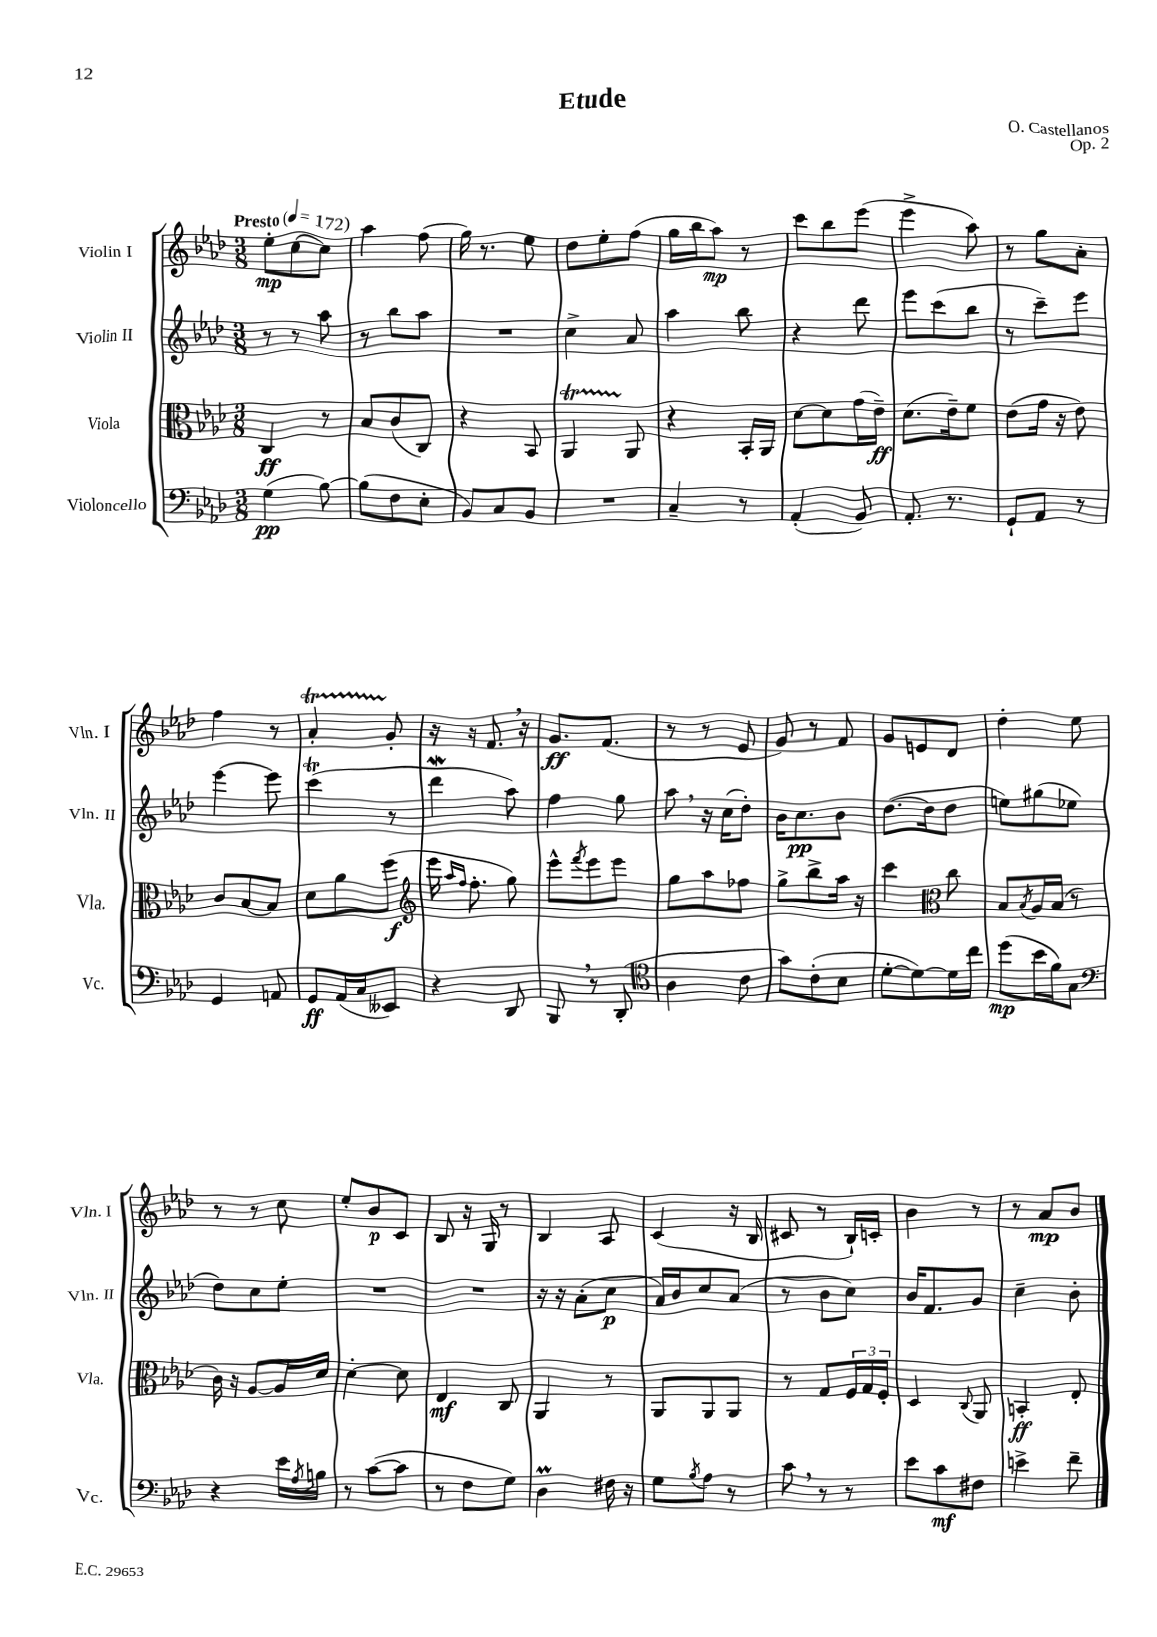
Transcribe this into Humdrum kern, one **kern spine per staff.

**kern	**dynam	**kern	**dynam	**kern	**dynam	**kern	**dynam
*part4	*part4	*part3	*part3	*part2	*part2	*part1	*part1
*staff4	*staff4	*staff3	*staff3	*staff2	*staff2	*staff1	*staff1
*I"Violoncello	*	*I"Viola	*	*I"Violin II	*	*I"Violin I	*
*I'Vc.	*	*I'Vla.	*	*I'Vln. II	*	*I'Vln. I	*
*clefF4	*	*clefC3	*	*clefG2	*	*clefG2	*
*k[b-e-a-d-]	*	*k[b-e-a-d-]	*	*k[b-e-a-d-]	*	*k[b-e-a-d-]	*
*M3/8	*	*M3/8	*	*M3/8	*	*M3/8	*
*MM172	*	*MM172	*	*MM172	*	*MM172	*
=1	=1	=1	=1	=1	=1	=1	=1
!	!	!	!	!	!	!LO:TX:a:B:t=Presto	!
(4G\	pp	4C/	ff	8r	.	8ee-'\L	mp
.	.	.	.	8r	.	[8cc\	.
[8B-\)	.	8r	.	8aa-\	.	8cc\J]	.
=2	=2	=2	=2	=2	=2	=2	=2
(8B-\L]	.	8B-/L	.	8r	.	4aa-\	.
8F\	.	(8c/	.	8bb-\L	.	.	.
8E-'\J	.	8C/J)	.	8aa-\J	.	(8ff\	.
=3	=3	=3	=3	=3	=3	=3	=3
8BB-/L)	.	4r	.	4.r	.	16gg\)	.
.	.	.	.	.	.	8.r	.
8C/	.	.	.	.	.	.	.
8BB-/J	.	8BB-/	.	.	.	8ee-\	.
=4	=4	=4	=4	=4	=4	=4	=4
4.r	.	4AA-T/	.	4cc^\	.	8dd-\L	.
.	.	.	.	.	.	8ee-'\	.
.	.	8AA-/	.	8a-/	.	(8ff\J	.
=5	=5	=5	=5	=5	=5	=5	=5
4C~/	.	4r	.	4aa-\	.	16gg\LL	.
.	.	.	.	.	.	16bb-\J	.
.	.	.	.	.	.	8aa-\J)	mp
8r	.	16BB-'/LL	.	8bb-\	.	8r	.
.	.	16AA-/JJ	.	.	.	.	.
=6	=6	=6	=6	=6	=6	=6	=6
(4AA-'/	.	[8d-\L	.	4r	.	8ccc\L	.
.	.	8d-\]	.	.	.	8bb-\	.
8BB-/)	.	(16g\L	.	8ddd-\	.	(8eee-\J	.
.	.	16e-~\JJ)	ff	.	.	.	.
=7	=7	=7	=7	=7	=7	=7	=7
8.AA-'/	.	(8.d-\L	.	8eee-\L	.	4eee-^\	.
.	.	.	.	(8ccc\	.	.	.
8.r	.	16e-~\k)	.	.	.	.	.
.	.	8f\J	.	8bb-\J	.	8aa-\)	.
=8	=8	=8	=8	=8	=8	=8	=8
8GG`/L	.	(8e-\L	.	8r	.	8r	.
8AA-/J	.	16g\Jk	.	8ccc~\L)	.	8gg\L	.
.	.	16r	.	.	.	.	.
8r	.	8e-\)	.	8eee-\J	.	8a-'\J	.
!!LO:LB:g=z
=9	=9	=9	=9	=9	=9	=9	=9
4GG/	.	8c/L	.	[4eee-\	.	4ff\	.
.	.	[8B-/	.	.	.	.	.
8AAn/	.	8B-/J]	.	8eee-\]	.	8r	.
=10	=10	=10	=10	=10	=10	=10	=10
8GG/L	ff	8d-\L	.	(4ccct\	.	4a-T'/	.
(16AA-/L	.	8a-\	.	.	.	.	.
16C/J	.	.	.	.	.	.	.
8EE--X/J)	.	(8ff\J	f	8r	.	8g'/	.
=11	=11	=11	=11	=11	=11	=11	=11
*	*	*clefG2	*	*	*	*	*
4r	.	16eee-\	.	4ddd-w\	.	16r	.
.	.	16qqaa-/LL	.	.	.	.	.
.	.	16qqff/JJ	.	.	.	.	.
.	.	8.ff'\	.	.	.	16r	.
.	.	.	.	.	.	8.f,/	.
8DD-/	.	8gg\)	.	8aa-\)	.	.	.
.	.	.	.	.	.	16r	.
=12	=12	=12	=12	=12	=12	=12	=12
8BBB-,/	.	8eee-^^\L	.	4ff\	.	8.g/L	ff
.	.	8qfff/	.	.	.	.	.
8r	.	8eee-\	.	.	.	.	.
.	.	.	.	.	.	(8.f/J	.
(8DD-'/	.	8eee-\J	.	8gg\	.	.	.
=13	=13	=13	=13	=13	=13	=13	=13
*clefC4	*	*	*	*	*	*	*
4A-\	.	8gg\L	.	8aa-,\	.	8r	.
.	.	8aa-\	.	16r	.	8r	.
.	.	.	.	(16cc\KL	.	.	.
8c\	.	8ff-X\J	.	8dd-'\J)	.	8e-/	.
=14	=14	=14	=14	=14	=14	=14	=14
8g\L)	.	8gg^\L	.	16b-\KL	.	8g/)	.
.	.	.	.	8.cc\	pp	.	.
(8c'\	.	8bb-^\	.	.	.	8r	.
8B-\J	.	16aa-\Jk	.	8b-\J	.	8f/	.
.	.	16r	.	.	.	.	.
=15	=15	=15	=15	=15	=15	=15	=15
[8d-'\L	.	4ccc\	.	([8.dd-\L	.	8g/L	.
8d-\_)	.	.	.	.	.	8en/	.
.	.	.	.	16dd-\k]	.	.	.
*	*	*clefC3	*	*	*	*	*
16d-\L]	.	8cc\	.	8dd-\J	.	8d-/J	.
16cc\JJ	.	.	.	.	.	.	.
=16	=16	=16	=16	=16	=16	=16	=16
(8dd-\L	mp	8B-/L	.	8een\L)	.	4dd-'\	.
.	.	8qB-/	.	.	.	.	.
16b-\L	.	16A-/L	.	(8gg#X\	.	.	.
16f\J)	.	(16B-/JJ	.	.	.	.	.
8G\J	.	8r	.	8ee-X\J	.	8ee-\	.
!!LO:LB:g=z
=17	=17	=17	=17	=17	=17	=17	=17
*clefF4	*	*	*	*	*	*	*
4r	.	16c\)	.	8dd-\L)	.	8r	.
.	.	16r	.	.	.	.	.
.	.	[8A-/L	.	8cc\	.	8r	.
16e-\LL	.	16A-/L]	.	8ee-'\J	.	8cc\	.
8qA-/	.	.	.	.	.	.	.
16Bn\JJ	.	16d-/JJ	.	.	.	.	.
=18	=18	=18	=18	=18	=18	=18	=18
8r	.	[4d-'\	.	4.r	.	8ee-'/L	.
([8c\L	.	.	.	.	.	8b-/	p
8c\J]	.	8d-\]	.	.	.	8c/J	.
=19	=19	=19	=19	=19	=19	=19	=19
8r	.	4E-/	mf	4.r	.	8B-/	.
8F\L	.	.	.	.	.	16r	.
.	.	.	.	.	.	16G/	.
8G\J)	.	8C/	.	.	.	8r	.
=20	=20	=20	=20	=20	=20	=20	=20
4D-M\	.	4AA-/	.	16r	.	4B-/	.
.	.	.	.	16r	.	.	.
.	.	.	.	(8a-'\L	.	.	.
16F#X\	.	8r	.	8cc\J	p	8A-/	.
16r	.	.	.	.	.	.	.
=21	=21	=21	=21	=21	=21	=21	=21
8G\L	.	8AA-/L	.	16a-/LL)	.	(4c/	.
.	.	.	.	16b-/J	.	.	.
8qB-/	.	.	.	.	.	.	.
8A-\J	.	8AA-/	.	8cc/	.	.	.
8r	.	8AA-/J	.	(8a-/J	.	16r	.
.	.	.	.	.	.	16B-/	.
=22	=22	=22	=22	=22	=22	=22	=22
8c,\	.	8r	.	8r	.	8c#X/	.
8r	.	8G/L	.	8b-\L	.	8r	.
8r	.	24F/L	.	8cc\J)	.	16B-`/LL)	.
.	.	24G/	.	.	.	.	.
.	.	.	.	.	.	16cn'/JJ	.
.	.	24F'/JJ	.	.	.	.	.
=23	=23	=23	=23	=23	=23	=23	=23
8e-\L	.	4D-/	.	16b-/KL	.	4b-\	.
.	.	.	.	8.f/	.	.	.
8c\	mf	.	.	.	.	.	.
.	.	8qqC/	.	.	.	.	.
8F#X\J	.	8AA-/	.	8g/J	.	8r	.
=24	=24	=24	=24	=24	=24	=24	=24
4en^\	.	4BBn'/	ff	4cc~\	.	8r	.
.	.	.	.	.	.	8a-/L	mp
8f~\	.	8E-'/	.	8b-'\	.	8b-/J	.
==	==	==	==	==	==	==	==
*-	*-	*-	*-	*-	*-	*-	*-
